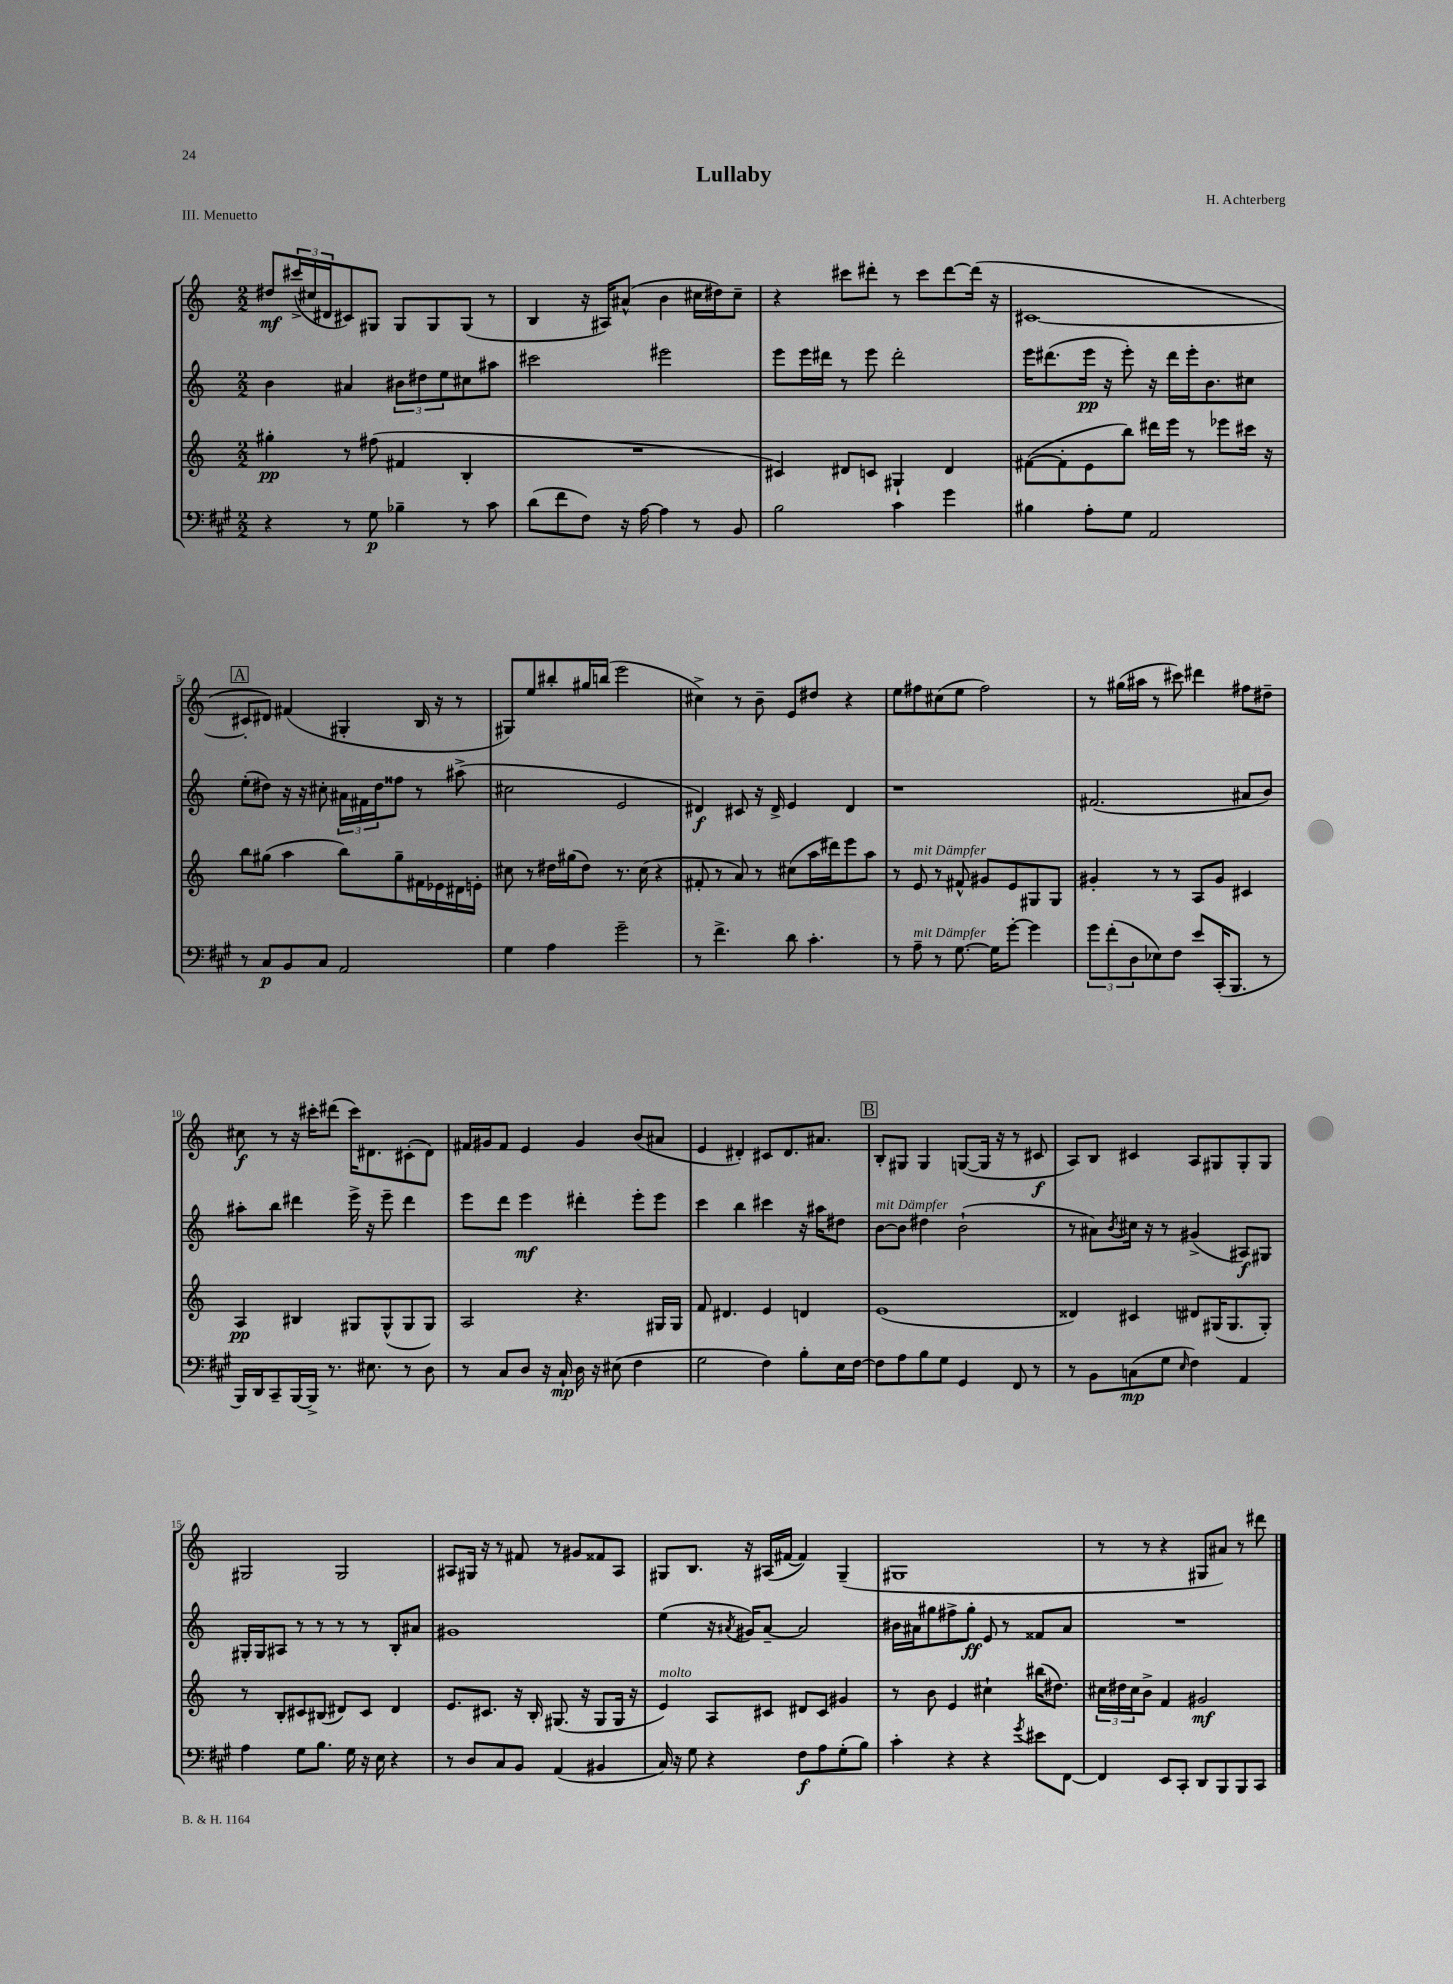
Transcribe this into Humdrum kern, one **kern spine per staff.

**kern	**kern	**kern	**kern
*staff4	*staff3	*staff2	*staff1
*clefF4	*clefG2	*clefG2	*clefG2
*k[f#c#g#]	*k[]	*k[]	*k[]
*M2/2	*M2/2	*M2/2	*M2/2
4r	4gg#'\	4b\	8dd#/L
.	.	.	(24ccc#^/L
.	.	.	24cc#/
.	.	.	24d#/J
8r	8r	4a#/	8c#/)
8G#\	(8ff#\	.	8G#/J
4B-~\	4f#/	12b#\L	8G#/L
.	.	12dd#\	.
.	.	.	8G#/
.	.	12ee\	.
8r	4B'/	8cc#\	(8G#/J
8c#\	.	8aa#\J	8r
=	=	=	=
(8d\L	1r	2ccc#\	4B/
8f#\	.	.	.
8F#\J)	.	.	16r
.	.	.	16A#/LK)
16r	.	.	(8a#^^/J
[16A\	.	.	.
4A\]	.	2eee#\	4b\
8r	.	.	16cc#\LL
.	.	.	16dd#\J)
8BB/	.	.	8cc#~\J
=	=	=	=
2B\	4c#/)	8eee\L	4r
.	.	16eee\L	.
.	.	16ddd#\JJ	.
.	8d#/L	8r	8ccc#\L
.	8c/J	8eee\	8ddd#'\J
4c#\	4G#`/	2ddd#'\	8r
.	.	.	8ccc#\L
4g#\	4d#/	.	[8ddd#\
.	.	.	(16ddd#\]Jk
.	.	.	16r
=	=	=	=
4B#\	([8f#\L	16eee\LK	[1c#
.	.	(8.ddd#\	.
.	8f#'\]	.	.
8A'\L	8e\	16eee\Jk	.
.	.	16r	.
8G#\J	8bb\J)	8eee'\)	.
2AA/	16ddd#\LL	16r	.
.	16eee\JJ	16ddd#\LL	.
.	8r	16eee'\J	.
.	.	8.b\	.
.	8eee-\L	.	.
.	16ccc#\Jk	8cc#\J	.
.	16r	.	.
=	=	=	=
8r	8bb\L	(8ee'\L	8c#'/]L
8C#/L	(8gg#\J	8dd#\J)	8d#/J)
8BB/	4aa\	16r	(4f#/
.	.	16r	.
8C#/J	.	8cc#'\	.
2AA/	8bb\L)	24a#\LL	4G#'/
.	.	24f#\	.
.	.	24dd#\J	.
.	8gg#~\	8ff##\J	.
.	16f#\L	8r	16B/
.	16e-\	.	16r
.	16d#\	(8aa#^\	8r
.	16e'\JJ	.	.
=	=	=	=
4G#\	8cc#\	2cc#\	8G#/L)
.	8r	.	8ee/
4A\	16dd#\LL	.	8bb#'/
.	(16gg#\J	.	.
.	8dd#\J)	.	16gg#/L
.	.	.	(16bb/JJ
2g#~\	8.r	2e/	2eee\
.	(16cc#\	.	.
.	4r	.	.
=	=	=	=
8r	8f#'/	4d#/)	4cc#^\)
4.f#^\	8r	.	.
.	8a/)	8c#/	8r
.	8r	16r	8b~\
.	.	16d#^/	.
8d\	(8cc#\L	4e/	8e/L
4.c#'\	16aa\L	.	8dd#/J
.	16ddd#\J)	.	.
.	8eee\	4d#/	4r
.	8aa\J	.	.
=	=	=	=
8r	8r	1r	8ee\L
8A~\	8e/	.	8ff#\
8r	8r	.	(8cc#\
[8.G#\	8f#^^/	.	8ee\J
.	8g#/L	.	2ff#\)
16G#\]LK	.	.	.
[8g#'\J	8e/	.	.
4g#\]	8G#/	.	.
.	8G#/J	.	.
=	=	=	=
12g#\L	4g#'/	(2.f#/	8r
(12f#'\	.	.	.
.	.	.	(16gg#\LL
12D\	.	.	.
.	.	.	16aa#\JJ
8E-\)	8r	.	8r
8F#\J	8r	.	8ccc#\)
8e/L	8A/L	.	4ddd#\
(16CC#'/K	8g#/J	.	.
8.BBB/J	.	.	.
.	4c#/	8a#/L	8ff#\L
8r	.	8b/J)	8dd#~\J
=	=	=	=
16BBB/LL)	4A/	8aa#'\L	8cc#\
16DD/J	.	.	.
8CC#~/	.	8bb\J	8r
[16BBB/L	4B#/	4ddd#\	16r
16BBB^/]JJ	.	.	16ccc#'\LK
8.r	.	.	(8ddd#\J
.	8G#/L	16eee^\	16ccc#\LK)
8.E#\	.	16r	8.d#\
.	(8G#^^/	8eee~\	.
8r	8G#/	4ddd#\	(8c#'\
8D\	8G#/J)	.	8d#\J)
=	=	=	=
8r	2A/	8eee\L	16f#/LL
.	.	.	16g#/J
8C#/L	.	8ddd\J	8f#/J
8D/J	.	4eee\	4e/
16r	.	.	.
16C#`/	.	.	.
16D\	4.r	4ddd#'\	4g#/
16r	.	.	.
(8E#\	.	.	.
4F#\	.	8eee'\L	(8b/L
.	16G#/LL	8eee\J	8a#/J
.	16G#/JJ	.	.
=	=	=	=
2G#\	8f/	4ccc\	4e/
.	4.d#/	.	.
.	.	4bb\	4d#'/)
4F#\)	4e/	4ccc#\	8c#/L
.	.	.	8.d#/
8B'\L	4d/	16r	.
.	.	16aa#\LK	8.a#/J
16E\L	.	8dd#\J	.
[16F#\JJ	.	.	.
=	=	=	=
8F#\]L	(1e	[8b\L	8B'/L
8A\	.	8b\]J	8G#/J
8B\	.	4dd#\	4G#/
8G#\J	.	.	.
4GG#/	.	(2b`\	([8G/L
.	.	.	16G/]Jk
.	.	.	16r
8FF#/	.	.	8r
8r	.	.	8c#/
=	=	=	=
8r	4d##/)	8r	8A/L)
8BB\L	.	8a#\L)	8B/J
.	.	8qb/	.
(8C\	4c#/	16cc#\Jk	4c#/
.	.	16r	.
8G#\J	.	8r	.
16qqE/	.	.	.
4F#\)	8d#/L	(4g#^/	8A/L
.	(16G#/K	.	8G#/
.	8.G#/	.	.
4AA/	.	8A#/L)	8G#'/
.	8G#'/J)	8G#/J	8G#/J
=	=	=	=
4A\	8r	16G#'/LL	2G#/
.	.	16G#/J	.
.	8B'/L	8A#/J	.
8G#\L	8c#/	8r	.
8.B\J	(8B#/J	8r	.
.	8d#/L)	8r	2G#/
16G#\	.	.	.
16r	8c#/J	8r	.
16E\	.	.	.
4r	4d#/	8B'/L	.
.	.	8a#/J	.
=	=	=	=
8r	8.e/L	1g#	8A#/L
8D/L	.	.	16G#/Jk
.	8.c#/J	.	16r
8C#/	.	.	8r
8BB/J	16r	.	8f#/
.	16B'/	.	.
(4AA/	(8.G#/	.	8r
.	.	.	8g#/L
.	16r	.	.
4BB#/	8G#/L	.	8f##/
.	16G#/Jk	.	8A#/J
.	16r	.	.
=	=	=	=
16C#/)	4e/)	(4ee\	8G#/L
16r	.	.	.
8G#\	.	.	8.B/J
4r	8A/L	16r	.
.	.	8qa#/	.
.	.	16g#/LK)	16r
.	8c#/J	[8a#~/J	(16A#/LL
.	.	.	[16f#/JJ
8F#\L	8d#/L	2a#/]	4f#/])
8A\	8c#/J	.	.
(8G#'\	4g#/	.	(4G#~/
8B\J)	.	.	.
=	=	=	=
4c#'\	8r	16b#\LL	1G#
.	.	16a#\J	.
.	8b\	8gg#\	.
4r	4e/	8ff#^\	.
.	.	8gg#'\J	.
4r	4cc#`\	8e/	.
.	.	8r	.
8qg#/	.	.	.
8e#\L	(16bb#\LK	8f##/L	.
.	8.dd#\J)	.	.
[8FF#\J	.	8a#/J	.
=	=	=	=
4FF#/]	24cc#\LL	1r	8r
.	24dd#\	.	.
.	24cc#\J	.	.
.	8b^\J	.	8r
8EE/L	4f/	.	4r
8CC#'/J	.	.	.
8DD/L	2g#/	.	8G#/L
8BBB/	.	.	8a#/J)
8BBB/	.	.	8r
8CC#/J	.	.	8ddd#\
==	==	==	==
*-	*-	*-	*-
